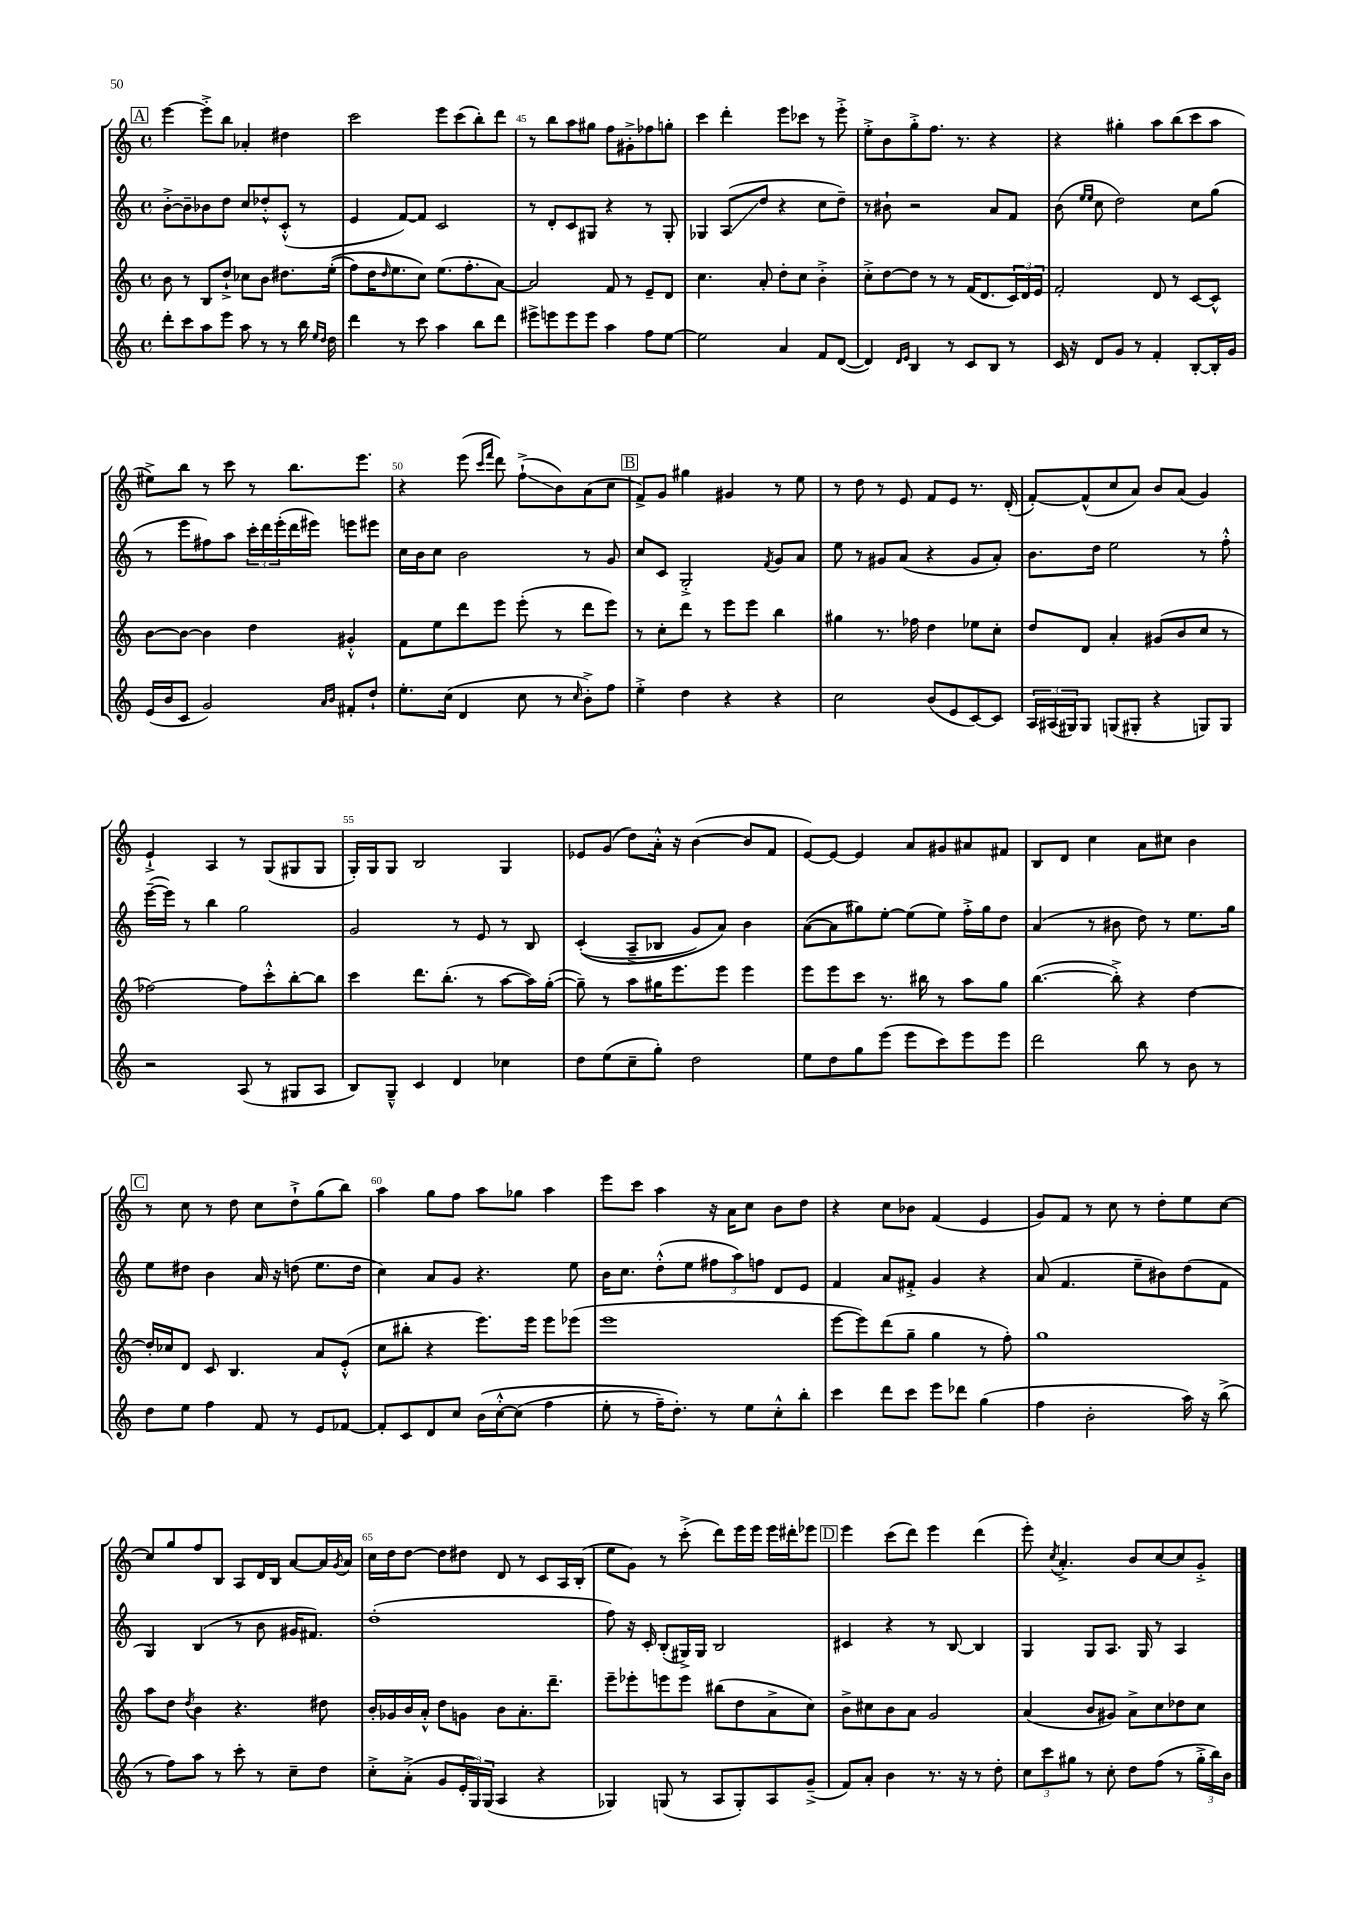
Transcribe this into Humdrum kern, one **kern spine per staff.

**kern	**kern	**kern	**kern
*staff4	*staff3	*staff2	*staff1
*clefG2	*clefG2	*clefG2	*clefG2
*k[]	*k[]	*k[]	*k[]
*M4/4	*M4/4	*M4/4	*M4/4
*met(c)	*met(c)	*met(c)	*met(c)
8ddd'	8b	[8b'^	[4eee
8ccc	8r	8b~]	.
8aa	8B	8b-	8eee'^]
8eee	8dd`^	8dd	8bb
8aa	8cc-	8cc	4a-'
8r	8b	8dd-'^^	.
8r	8.dd#	(8c'^^	4dd#
16bb	.	8r	.
16qqee	.	.	.
16qqdd	.	.	.
16dd	&((16ee'	.	.
=	=	=	=
4ddd	8ff)	4e	2ccc
.	16dd	.	.
.	16qqdd	.	.
.	8.ee	.	.
8r	.	[8f)	.
8ccc	8cc&)	8f]	.
4aa	(8.ee	2c	8eee
.	.	.	(8ccc
.	8.ff'	.	.
8bb	.	.	8bb')
8ddd	[8a)	.	8ddd
=	=	=	=
8eee#^	2a]	8r	8r
8eee	.	8d'	8bb
8eee	.	8c	8aa
8eee	.	8G#	8gg#
4aa	8f	4r	8ff
.	8r	.	8g#'^
8ff	8e~	8r	8ff-
[8ee	8d	8G#'	8gg'
=	=	=	=
2ee]	4.cc	4G-	4ccc
.	.	(8A	4ddd'
.	8a'	8dd	.
4a	8dd'	4r	8eee
.	8cc	.	8ccc-
8f	4b'^	8cc	8r
([8d	.	8dd~)	8eee'^
=	=	=	=
4d])	8cc'^	8r	8ee'^
.	[8dd	8b#`	8b
16qqd	.	.	.
16qqe	.	.	.
4B	8dd]	2r	8gg'^
.	8r	.	8.ff
8r	8r	.	.
.	.	.	8.r
8c	(16f	.	.
.	8.d	.	.
8B	.	8a	4r
8r	24c)	8f	.
.	24d	.	.
.	24e	.	.
=	=	=	=
16c	2f'	(8b	4r
16r	.	.	.
.	.	16qqee	.
.	.	16qqee	.
8d	.	8cc	.
8g	.	2dd)	4gg#'
8r	.	.	.
4f'	8d	.	8aa
.	8r	.	(8bb
[8B'	[8c	8cc	8ccc
16B']	8c^^]	(8gg	8aa
16g	.	.	.
=	=	=	=
(16e	[8b	8r	8ee#^)
16b	.	.	.
8c	8b_	8eee	8bb
2g)	4b]	8ff#)	8r
.	.	8aa	8ccc
.	4dd	24ccc'	8r
.	.	24ddd	.
.	.	(24eee'	.
.	.	16ddd	8.bb
.	.	16eee#)	.
16qqa	.	.	.
16qqb	.	.	.
8f#'	4g#'^^	8eee	.
.	.	.	8.eee
8dd`	.	8eee#	.
=	=	=	=
8.ee'	8f	16cc	4r
.	.	16b	.
.	8ee	8cc	.
(16cc	.	.	.
4d	8ddd	2b	(8eee
.	.	.	16qqccc
.	.	.	16qqfff
.	8eee	.	8ddd)
8cc	(8eee'	.	(8ff`^
8r	8r	.	8b)
16qqcc	.	.	.
8b'^)	8ddd	8r	(8a
8ff	8eee)	8g	8cc
=	=	=	=
4ee'^	8r	8cc	8f^)
.	8cc'	8c	8g
4dd	8ddd	2G'^	4gg#
.	8r	.	.
4r	8eee	.	4g#
.	8eee	.	.
.	.	8qf	.
4r	4bb	8g	8r
.	.	8a	8ee
=	=	=	=
2cc	4gg#	8ee	8r
.	.	8r	8dd
.	8.r	8g#	8r
.	.	(8a	8e
.	16ff-	.	.
(8b	4dd	4r	8f
8e	.	.	8e
[8c)	8ee-	8g#	8.r
8c]	8cc'	8a')	.
.	.	.	(16d'
=	=	=	=
24A	8dd	8.b	[8f')
(24A#	.	.	.
24G#)	.	.	.
8G#	8d	.	(8f^^]
.	.	16dd	.
(8G	4a'	2ee	8cc
8G#'	.	.	8a)
4r	(8g#	.	8b
.	8b	.	(8a
8G)	8cc	8r	4g)
8G	8r	8ff'^^	.
=	=	=	=
2r	[2ff-)	([16eee~	4e`^
.	.	16eee])	.
.	.	8r	.
.	.	4bb	4A
(8A	8ff-]	2gg	8r
8r	8ccc'^^	.	(8G
8G#	[8bb'	.	8G#
8A	8bb]	.	8G#
=	=	=	=
8B)	4ccc	2g	16G')
.	.	.	16G
8G~^^	.	.	8G
4c	8.ddd	.	2B
.	(8.bb'	.	.
4d	.	8r	.
.	8r	8e	.
4cc-	[8aa	8r	4G
.	16aa])	8B	.
.	([16gg'	.	.
=	=	=	=
8dd	8gg~])	&((4c'	8e-
(8ee	8r	.	(8g
8cc~	8aa	8A~^	8dd)
8gg')	16gg#	8B-	16a'^^
.	8.eee	.	16r
2dd	.	8g)	([4b
.	8eee	8a&)	.
.	4eee	4b	8b]
.	.	.	8f
=	=	=	=
8ee	8eee	([8a	[8e)
8dd	8eee	8a]	8e_
8gg	8ccc	8gg#)	4e]
(8eee	8.r	[8ee'	.
8eee	.	(8ee]	8a
.	16bb#	.	.
8ccc)	8r	8ee)	8g#
8eee	8aa	16ff'^	8a#
.	.	16gg#	.
8eee	8gg	8dd	8f#
=	=	=	=
2ddd	([4.bb	(4a	8B
.	.	.	8d
.	.	8r	4cc
.	8bb'^])	8b#	.
8bb	4r	8dd)	8a
8r	.	8r	8cc#
8b	[4dd	8.ee	4b
8r	.	.	.
.	.	16gg	.
=	=	=	=
8dd	16dd']	8ee	8r
.	16cc-	.	.
8ee	8d	8dd#	8cc
4ff	8c	4b	8r
.	4.B	.	8dd
8f	.	16a	8cc
.	.	16r	.
8r	.	(8dd	8dd`^
8e	8a	8.ee	(8gg
[8f-	(8e'^^	.	8bb)
.	.	16dd	.
=	=	=	=
8f-']	8cc	4cc)	4aa
8c	8bb#'	.	.
8d	4r	8a	8gg
8cc	.	8g	8ff
&(16b	8.eee)	4.r	8aa
[16cc'^^	.	.	.
(8cc]	.	.	8gg-
.	16eee	.	.
4ff	8eee	.	4aa
.	(8eee-	8ee	.
=	=	=	=
8ee'	1eee	16b	8eee
.	.	8.cc	.
8r	.	.	8ccc
16ff~)	.	(8dd'^^	4aa
8.dd'&)	.	.	.
.	.	8ee	.
8r	.	12ff#	16r
.	.	.	16a
.	.	12aa)	.
8ee	.	.	8cc
.	.	12ff	.
8cc'^^	.	8d	8b
8bb'	.	8e	8dd
=	=	=	=
4ccc	[8eee	4f	4r
.	8eee])	.	.
8ddd	(8ddd	8a	8cc
8ccc	8gg~	8f#'^	8b-
8eee	4gg	4g	(4f
8ddd-	.	.	.
(4gg	8r	4r	4e
.	8ff')	.	.
=	=	=	=
4ff	1gg	(8a	8g)
.	.	4.f	8f
2b'	.	.	8r
.	.	.	8cc
.	.	8ee~	8r
.	.	8b#)	8dd'
16aa)	.	(8dd	8ee
16r	.	.	.
(8bb^	.	8f	[8cc
=	=	=	=
8r	8aa	4G)	8cc]
8ff)	8dd	.	8gg
.	8qdd	.	.
8aa	4b	(4B	8ff
8r	.	.	8B
8ccc'	4.r	8r	8A
8r	.	8b	16d
.	.	.	16B
8cc~	.	16g#	[8a
.	.	8.f#)	.
8dd	8dd#	.	16a]
.	.	.	8qg
.	.	.	16a
=	=	=	=
8cc'^	16b'	(1dd'	16cc
.	16g-	.	16dd
(8a'^	16b	.	[8dd
.	16a'^^	.	.
8g	8dd	.	8dd]
24e'	8g	.	8dd#
24G)	.	.	.
(24G	.	.	.
4A	8b	.	8d
.	8.a'	.	8r
4r	.	.	8c
.	8.ddd~	.	.
.	.	.	16A
.	.	.	(16B'
=	=	=	=
4G-)	8eee~	8ff)	8ee
.	8eee-'	16r	8g)
.	.	16c'	.
(8G	8eee	(8B'	8r
8r	8eee	16G#^)	(8ccc'^
.	.	16G#	.
8A	(8bb#	2B	8ddd)
8G')	8dd	.	16eee
.	.	.	16eee
8A	8a^	.	16eee
.	.	.	16ddd#'
(8g~^	8cc)	.	8eee-
=	=	=	=
8f)	8b^	4c#	4eee
8a'	8cc#	.	.
4b	8b	4r	(8ccc
.	8a	.	8ddd)
8.r	2g	8r	4eee
.	.	[8B	.
16r	.	.	.
8r	.	4B]	(4ddd
8dd'	.	.	.
=	=	=	=
12cc	(4a	4G	8eee')
12ccc	.	.	.
.	.	.	8qcc
.	.	.	4.a'^
12gg#	.	.	.
8r	8b	8G	.
8cc'	8g#)	8.A	.
8dd	8a^	.	8b
.	.	16G	.
(8ff	8cc	8r	[8cc
8r	8dd-	4A	8cc]
24gg#'^	8cc	.	8g'^
24bb)	.	.	.
24b	.	.	.
==	==	==	==
*-	*-	*-	*-
